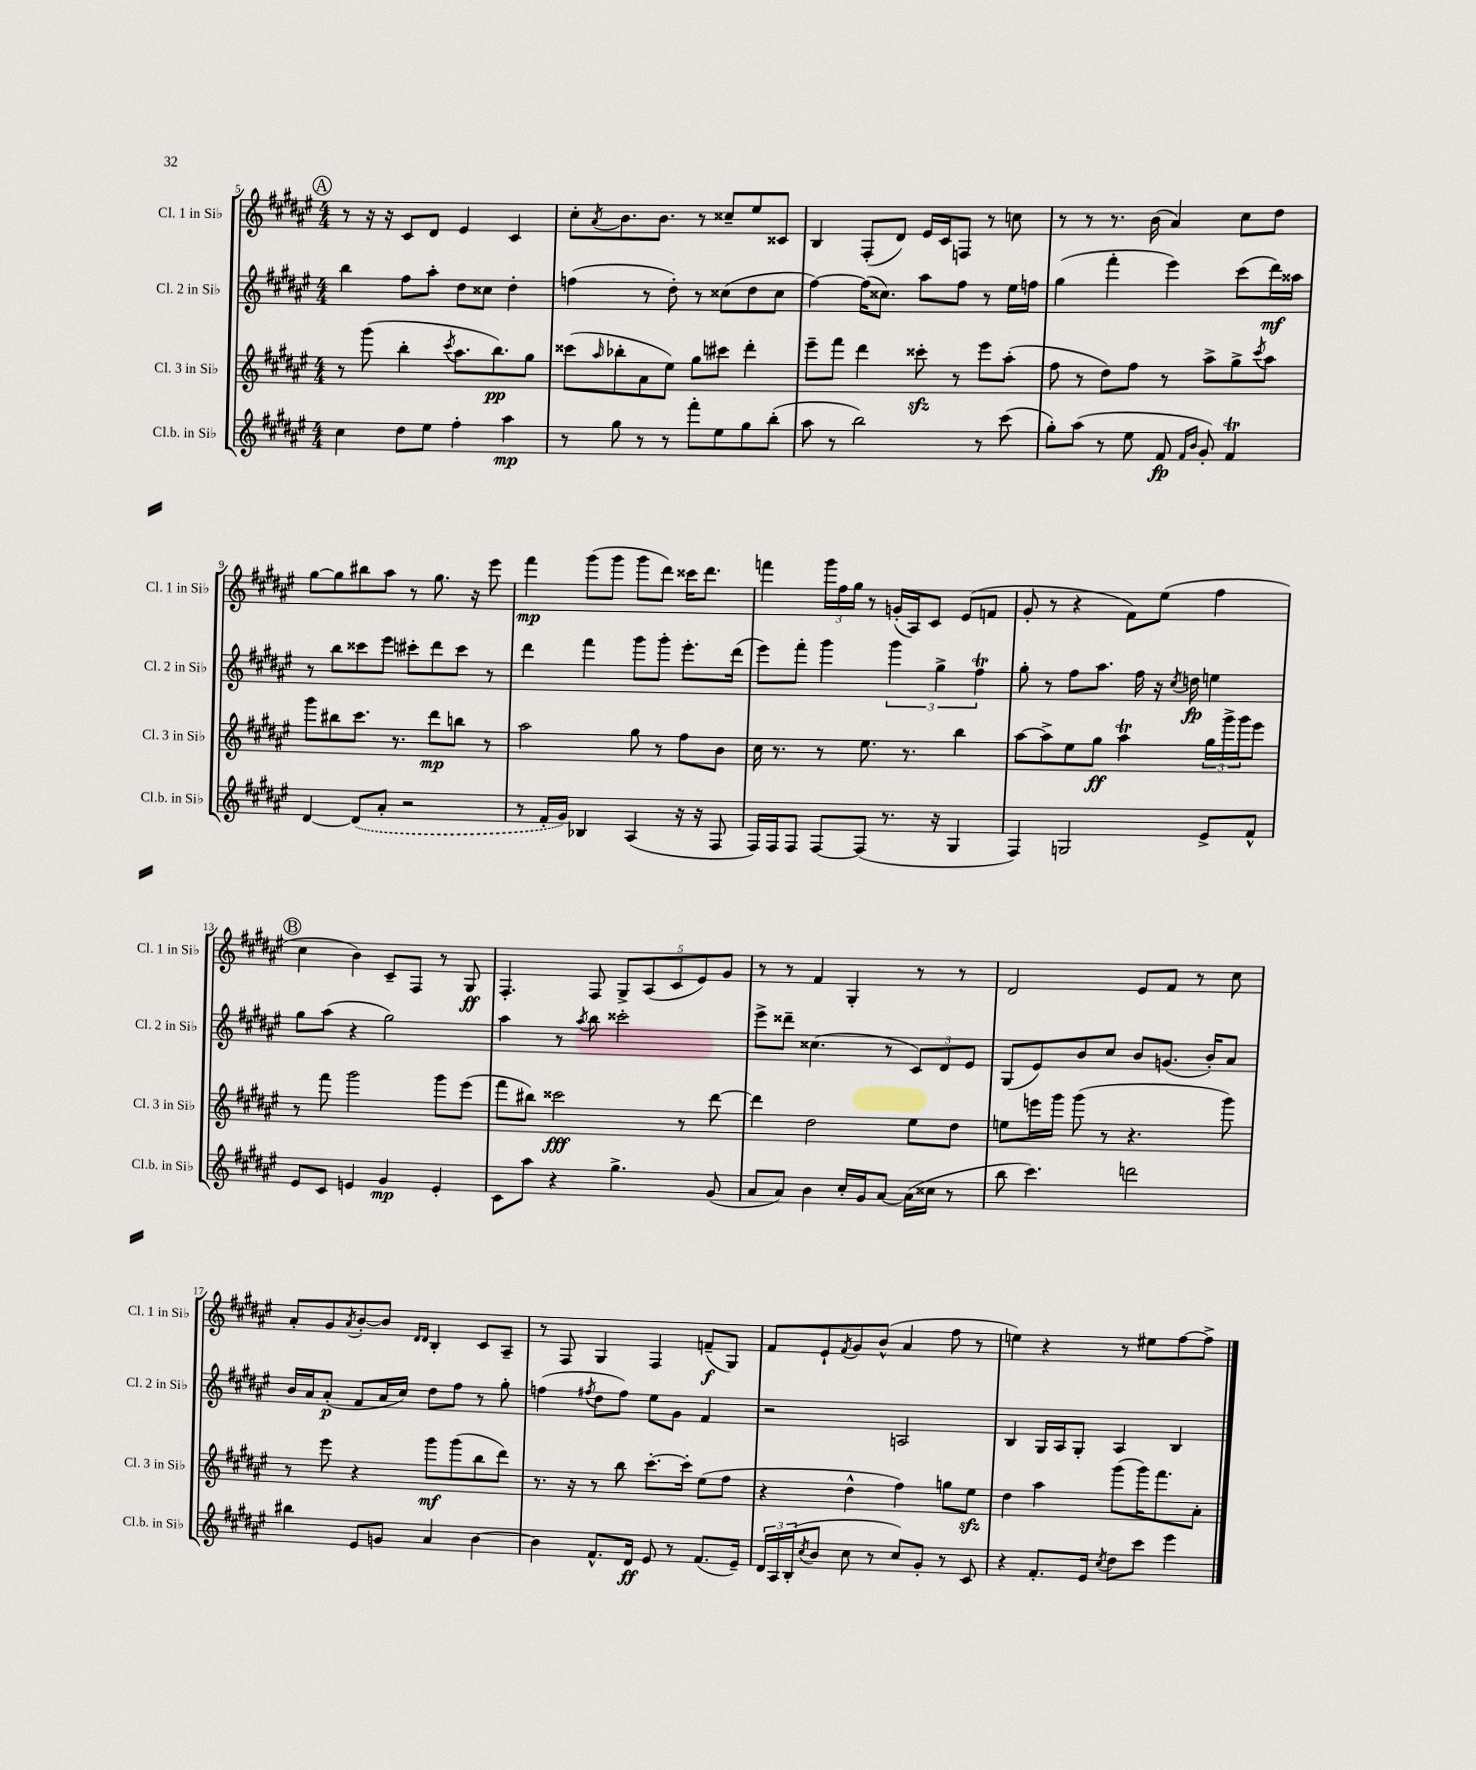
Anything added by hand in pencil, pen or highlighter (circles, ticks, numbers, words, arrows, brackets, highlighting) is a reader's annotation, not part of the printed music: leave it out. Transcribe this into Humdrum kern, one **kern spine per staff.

**kern	**kern	**kern	**kern
*staff4	*staff3	*staff2	*staff1
*clefG2	*clefG2	*clefG2	*clefG2
*k[f#c#g#d#a#e#]	*k[f#c#g#d#a#e#]	*k[f#c#g#d#a#e#]	*k[f#c#g#d#a#e#]
*M4/4	*M4/4	*M4/4	*M4/4
4cc#\	8r	4bb\	8r
.	(8ggg#\	.	16r
.	.	.	16r
8dd#\L	4bb'\	8ff#\L	8c#/L
8ee#\J	.	8aa#'\J	8d#/J
.	8qccc#/	.	.
4ff#'\	8.aa#\L	8dd#\L	4e#/
.	.	8cc##\J	.
.	8.bb\)	.	.
4aa#\	.	4dd#'\	4c#/
.	8gg#\J	.	.
=	=	=	=
8r	(8ccc##\L	(4ff\	8cc#'\L
.	16qqaa#/	.	8qa#/
8gg#\	8bb-'\	.	8.b\
8r	8a#\	8r	.
.	.	.	8.b\J
8r	8ee#\J)	8dd#'\)	.
8fff#'\L	8gg#\L	8r	8r
8ee#\	8ccc#\J	(8cc##\L	8cc##~/L
8gg#\	4ddd#'\	8dd#\	8ee#/
(8bb'\J	.	8cc##\J	8c##/J
=	=	=	=
8aa#\	8eee#~\L	[4ff#\)	4B/
8r	8fff#\J	.	.
2bb\)	4ddd#\	(16ff#\]LK	(8F#'/L
.	.	8.cc##\J)	.
.	.	.	8d#/J)
.	8ccc##'\	8aa#\L	16e#/LL
.	.	.	16c#/J
.	8r	8ff#\J	8F/J
8r	8eee#\L	8r	8r
(8ccc#\	(8aa#'\J	16ee#\LL	8cc\
.	.	16ff\JJ	.
=	=	=	=
8gg#'\L)	8ff#\	(4gg#\	8r
(8aa#\J	8r	.	8r
8r	8dd#\L)	4fff#'\	8.r
8ee#\	8ff#\J	.	.
.	.	.	(16b\
8f#/	8r	4eee#\)	4a#/)
16qqf#/LL	.	.	.
16qqb/JJ	.	.	.
8g#'/)	8aa#^\L	.	.
4f#/	8gg#^\	(8ccc#\L	8cc#\L
.	8qccc#/	.	.
.	8aa#\J	16ddd#\L)	8dd#\J
.	.	16aa##\JJ	.
=	=	=	=
[4d#/	8ggg#\L	8r	[8gg#\L
.	8bb#\	8bb\L	8gg#\]
(8d#/]L	8.ccc#\J	8ccc##\	8bb#\
8a#'/J	.	8eee#\J	8aa#\J
.	8.r	.	.
2r	.	8ccc#'\L	8r
.	8ddd#\L	8ddd#\	8.gg#\
.	8bb\J	8ccc#\J	.
.	.	.	16r
.	8r	8r	8eee#\
=	=	=	=
8r	2aa#\	4ddd#\	4fff#\
16f#'/LL	.	.	.
16g#/JJ)	.	.	.
4B-/	.	4fff#\	(8ggg#\L
.	.	.	8ggg#\J
(4A#/	8gg#\	8ggg#\L	8ggg#\L
.	8r	8ggg#'\J	8ddd#\J)
16r	8ff#\L	8.eee#'\L	16ccc##\LK
16r	.	.	8.ddd#\J
8F#/	8b\J	.	.
.	.	(16ddd#\Jk	.
=	=	=	=
16F#/LL)	16cc#\	8eee#\L)	4fff\
16F#/J	8.r	.	.
8F#/J	.	8fff#'\J	.
[8F#/L	8r	4ggg#\	24ggg#\LL
.	.	.	24ff#\
.	.	.	24gg#\JJ
(8F#/]J	8.ee#\	.	8r
8.r	.	6ggg#\	(16g'/LL
.	8.r	.	16A#/J)
.	.	.	8c#/J
.	.	6gg#^\	.
16r	.	.	.
4G#/	4bb\	.	(8e#/L
.	.	6ff#\	.
.	.	.	8f/J
=	=	=	=
4F#/)	[8aa#\L	8gg#'\	8g#'/
.	8aa#^\]	8r	8r
2G/	8ee#\	8ff#\L	4r
.	8gg#\J	8.aa#\J	.
.	4aa#\	.	8f#\L)
.	.	16ff#\	.
.	.	16r	(8ee#\J
.	.	8qcc#/	.
.	.	16dd\	.
8e#^/L	24gg#\LL	4ee\	4ff#\
.	24ggg#^\	.	.
.	24ggg#\J	.	.
8f#^^/J	8eee#\J	.	.
=	=	=	=
8e#/L	8r	8gg#\L	4cc#\
8c#/J	8fff#\	(8aa#\J	.
4e/	2ggg#\	4r	4b\)
4g#/	.	2gg#\)	8c#~/L
.	.	.	8F#/J
4e'/	8ggg#\L	.	8r
.	(8eee#\J	.	8G#/
=	=	=	=
8c#\L	8fff#\L	4aa#\	4.F#'/
8aa#\J	8bb#\J)	.	.
4r	2ccc##\	8r	.
.	.	8qaa#/	.
.	.	8bb\	8F#/
4.gg#^\	.	2ccc##'\	10G#^/L
.	.	.	(10A#/
.	.	.	10c#/
.	8r	.	.
.	.	.	10e#/)
(8g#/	[8ddd#\	.	.
.	.	.	10g#/J
=	=	=	=
8a#/L	4ddd#\]	8eee#^\L	8r
8a#/J)	.	8ddd##~\J	8r
4b\	2dd#\	(4.cc##\	4f#/
16cc#'/LL	.	.	4G#'/
16g#/J	.	.	.
[8a#/J	.	8r	.
(16a#\]LL	8ee#\L	12c#/L)	8r
16cc##\JJ	.	.	.
.	.	12d#/	.
8r	8dd#\J	.	8r
.	.	12e#/J	.
=	=	=	=
8bb\	8ee\L	(8G#/L	2d#/
4.ccc#\)	16eee\L	8e#/)	.
.	16ggg#\JJ	.	.
.	(8ggg#\	8b/	.
.	8r	8cc#/J	.
2ddd\	4.r	8b/L	8e#/L
.	.	(8.g/J	8f#/J
.	.	.	8r
.	.	16b'/LK)	.
.	8ggg#\)	8a#/J	8cc#\
=	=	=	=
4bb#\	8r	16b/LL	8a#'/L
.	.	16a#/J	.
.	8eee#\	(8a#'/J	8g#/
.	.	.	8qa#/
8e#/L	4r	8f#/L	[8b'/
8g/J	.	16a#/L	8b/]J
.	.	16cc#/JJ)	.
.	.	.	16qqd#/LL
.	.	.	16qqd#/JJ
4a#/	8ggg#\L	8dd#\L	4B'/
.	(8ggg#\	8ff#\J	.
[4b\	8bb\	8r	8c#/L
.	8ddd#\J)	8gg#'\	8A#~/J
=	=	=	=
4b\]	8.r	(4ff\	8r
.	.	.	8F#/
.	16r	.	.
.	.	8qff#/	.
8.f#^^/L	8r	8dd#\L	4G#/
.	8bb\	8ff#\J)	.
16d#/Jk	.	.	.
8e#/	[8.ccc#'\L	8ee#\L	4F#/
8r	.	8g#\J	.
.	16ccc#'\]Jk	.	.
(8.f#/L	(8ee#\L	4f#/	(8f~/L
.	8ff#\J	.	8G#/J)
16e#~/Jk)	.	.	.
=	=	=	=
24d#/LL	4r	2r	8f#/L
24A#/	.	.	.
(24B'/J	.	.	.
8qcc#/	.	.	.
8b/J	.	.	8e#`/
.	.	.	8qf#/
8cc#\	4dd#^^\	.	8g#/
8r	.	.	(8b^^/J
8cc#/L)	4ff#\)	2A/	4a#/
8g#'/J	.	.	.
8r	8gg\L	.	8ff#\
8c#/	8ee#\J	.	8r
=	=	=	=
4r	4dd#\	4B/	4ee\)
8.f#'/L	4aa#\	16G#/LL	4r
.	.	16A#/J	.
.	.	8G#'/J	.
16e#/Jk	.	.	.
8qcc#/	.	.	.
8dd#\L	(8ggg#\L	4A#/	8r
8ccc#\J	16ggg#\K)	.	8ee#\L
.	8.fff#\	.	.
4eee#\	.	4B/	[8ff#\
.	8a#'\J	.	8ff#^\]J
==	==	==	==
*-	*-	*-	*-
